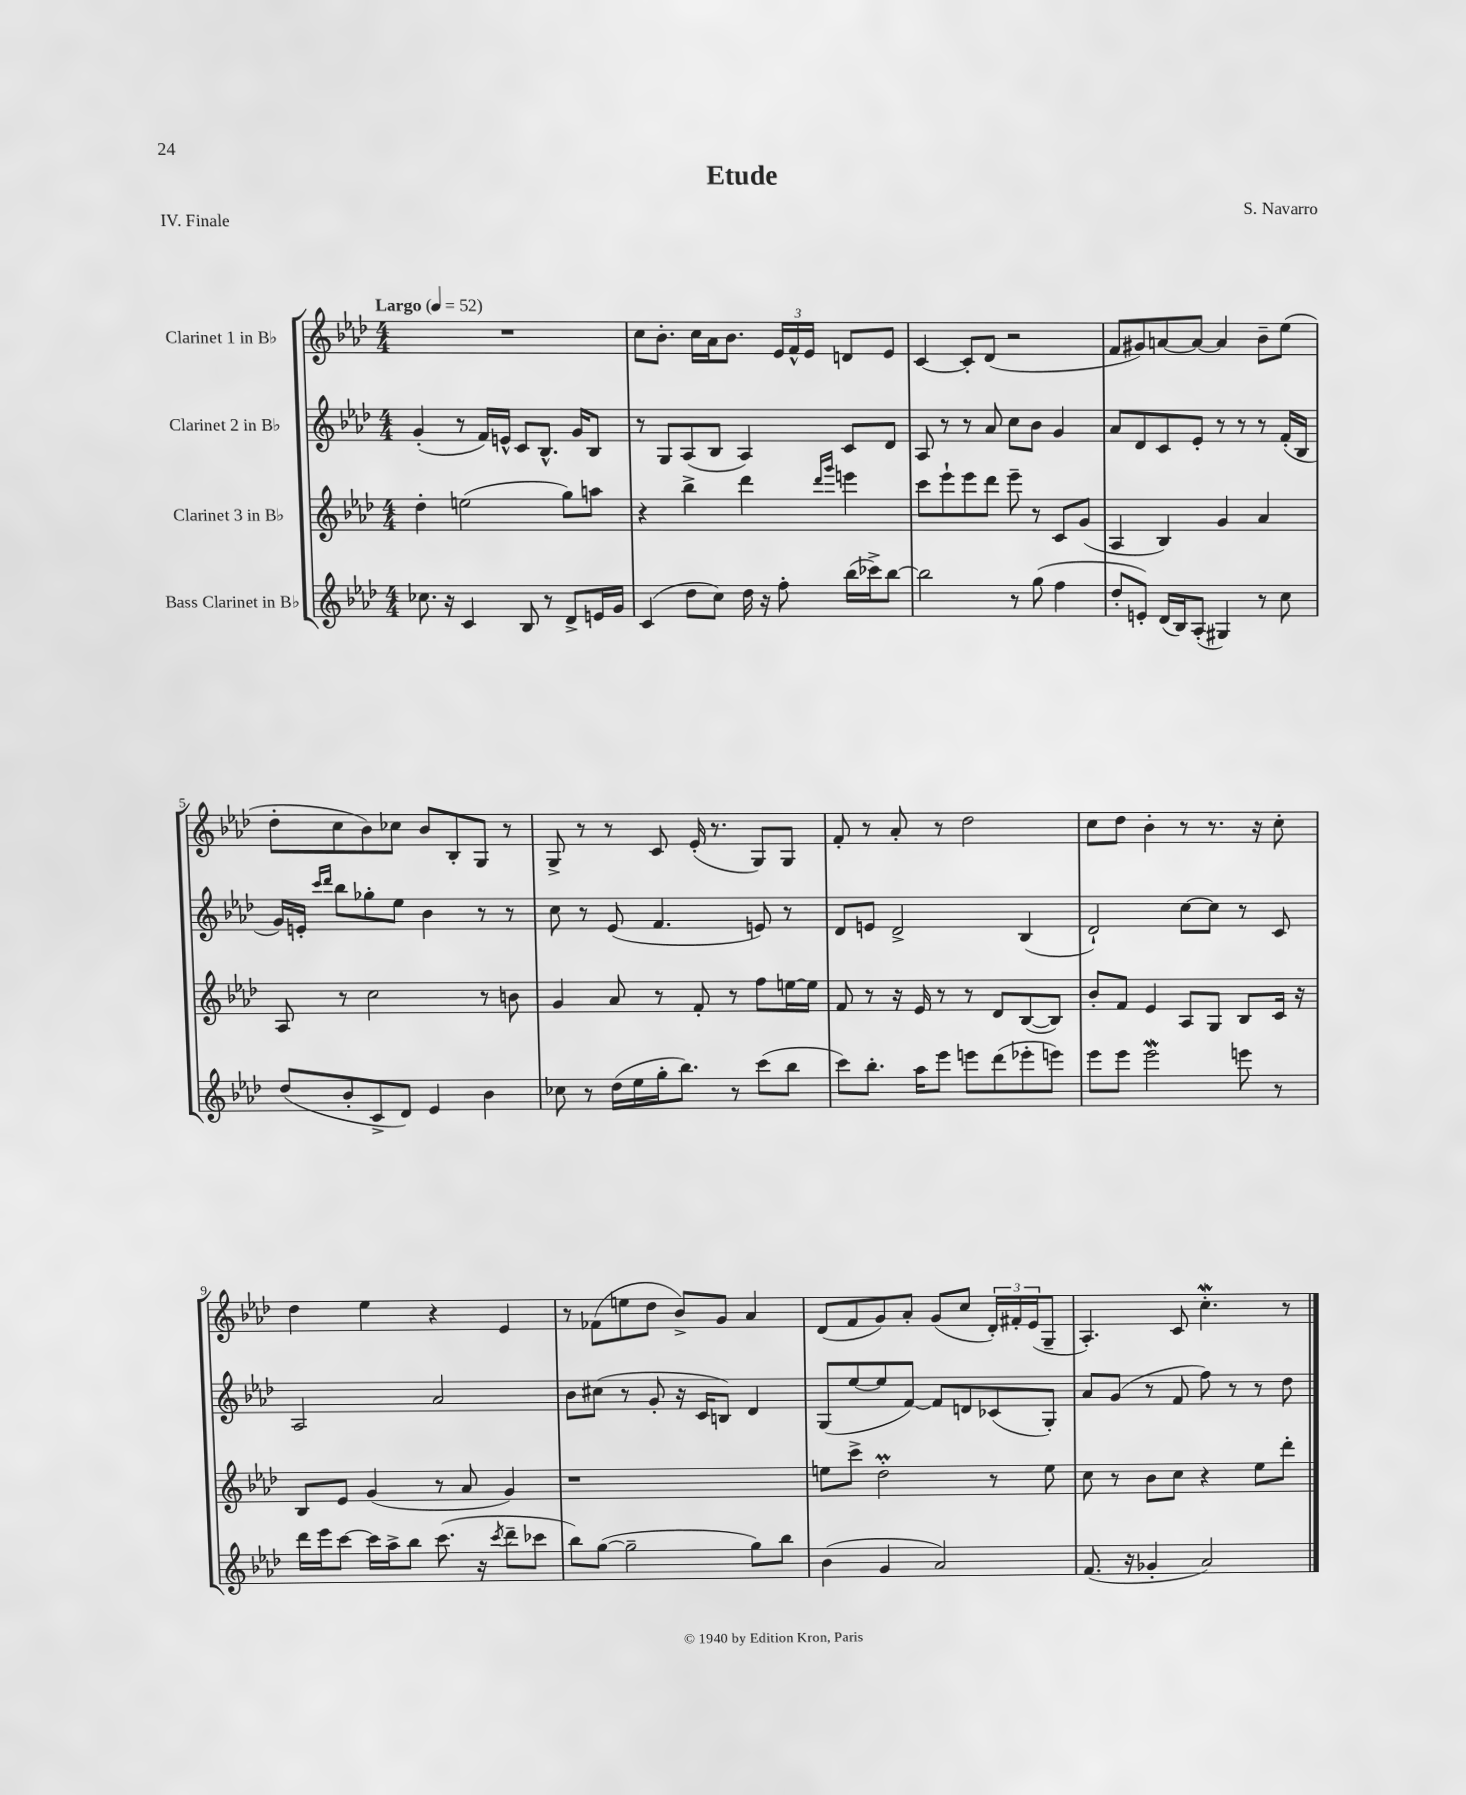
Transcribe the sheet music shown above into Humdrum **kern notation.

**kern	**kern	**kern	**kern
*part4	*part3	*part2	*part1
*staff4	*staff3	*staff2	*staff1
*I"Bass Clarinet in B♭	*I"Clarinet 3 in B♭	*I"Clarinet 2 in B♭	*I"Clarinet 1 in B♭
*clefG2	*clefG2	*clefG2	*clefG2
*k[b-e-a-d-]	*k[b-e-a-d-]	*k[b-e-a-d-]	*k[b-e-a-d-]
*M4/4	*M4/4	*M4/4	*M4/4
*MM52	*MM52	*MM52	*MM52
=1	=1	=1	=1
!	!	!	!LO:TX:a:B:t=Largo
8.cc-X\	4dd-'\	(4g'/	1r
16r	.	.	.
4c/	(2een\	8r	.
.	.	16f/LL)	.
.	.	16en^^/JJ	.
8B-/	.	8c/L	.
8r	.	8.B-^^/J	.
8d-^/L	8gg\L)	.	.
.	.	16g/KL	.
16en/L	8aan\J	8B-/J	.
16g/JJ	.	.	.
=2	=2	=2	=2
(4c/	4r	8r	8cc\L
.	.	8G/L	8.b-'\J
8dd-\L	4bb-^\	(8A-/	.
.	.	.	16cc\LL
8cc\J)	.	8B-/J	16a-\J
.	.	.	8.b-\J
16dd-\	4ddd-\	4A-/)	.
16r	.	.	.
8ff'\	.	.	24e-/LL
.	.	.	24f^^/
.	.	.	24e-/JJ
.	16qqddd-/LL	.	.
.	16qqggg/JJ	.	.
(16bb-\LL	4eeen\	8c/L	8dn/L
16ccc-X^\J)	.	.	.
[8bb-\J	.	8d-/J	8e-/J
=3	=3	=3	=3
2bb-\]	8ccc\L	8A-/	[4c/
.	8eee-`\	8r	.
.	8eee-\	8r	8c'/L]
.	8ddd-\J	8a-/	(8d-/J
8r	8eee-~\	8cc\L	2r
(8gg\	8r	8b-\J	.
4ff\	8c/L	4g/	.
.	(8g/J	.	.
=4	=4	=4	=4
8dd-'/L	4A-/	8a-/L	8f/L
8en'/J)	.	8d-/	8g#X/)
(16d-/LL	4B-/)	8c/	[8an/
16B-/J)	.	.	.
(8A-'/J	.	8e-'/J	8a/J_
4G#X/)	4g/	8r	4a/]
.	.	8r	.
8r	4a-/	8r	8b-~\L
8cc\	.	(16f'/LL	(8ee-\J
.	.	16B-/JJ	.
!!LO:LB:g=z
=5	=5	=5	=5
(8dd-/L	8A-/	16g/LL)	8dd-'\L
.	.	16en'/JJ	.
.	.	16qqccc/LL	.
.	.	16qqddd-/JJ	.
8b-'/	8r	8bb-\L	8cc\
8c^/	2cc\	8gg-X'\	8b-\)
8d-/J)	.	8ee-\J	8cc-X\J
4e-/	.	4b-\	8b-/L
.	.	.	8B-'/
4b-\	8r	8r	8G/J
.	8bn\	8r	8r
=6	=6	=6	=6
8cc-X\	4g/	8cc\	8G^/
8r	.	8r	8r
(16dd-\LL	8a-/	(8e-/	8r
16ee-\	.	.	.
16gg'\J	8r	4.f/	8c/
8.bb-\J)	.	.	.
.	8f'/	.	(16e-'/
.	.	.	8.r
8r	8r	.	.
(8ccc\L	8ff\L	8en/)	8G/L)
8bb-\J	[16een\L	8r	8G/J
.	16ee\JJ]	.	.
=7	=7	=7	=7
8ccc\L)	8f/	8d-/L	8f'/
8.bb-'\J	8r	8en/J	8r
.	16r	2d-^/	8a-'/
16aa-\KL	16e-/	.	.
8eee-\J	8r	.	8r
8eeen\L	8r	.	2dd-\
(8ddd-\	8d-/L	.	.
8eee-X'\	([8B-/	(4B-/	.
8eeen\J)	8B-/J])	.	.
=8	=8	=8	=8
8eee-\L	8b-'/L	2d-`/)	8cc\L
8eee-\J	8f/J	.	8dd-\J
2eee-W\	4e-/	.	4b-'\
.	8A-/L	[8cc\L	8r
.	8G/J	8cc\J]	8.r
8eeen\	8B-/L	8r	.
.	.	.	16r
8r	16c/Jk	8c/	8cc'\
.	16r	.	.
!!LO:LB:g=z
=9	=9	=9	=9
16ddd-\LL	8B-/L	2A-/	4dd-\
16eee-\J	.	.	.
[8ccc\J	8e-/J	.	.
16ccc\LL]	(4g/	.	4ee-\
16aa-^\J	.	.	.
8bb-\J	.	.	.
(8.ccc\	8r	2a-/	4r
.	8a-/	.	.
16r	.	.	.
8qccc/	.	.	.
8ddd-~\L	4g/)	.	4e-/
8ccc-X\J	.	.	.
=10	=10	=10	=10
8bb-\L)	1r	8b-\L	8r
([8gg\J	.	(8cc#X\J	(8f-X\L
2gg~\]	.	8r	8een\
.	.	8g'/	8dd-\J
.	.	16r	8b-^/L)
.	.	16c/KL	.
.	.	8Bn/J)	8g/J
8gg\L)	.	4d-/	4a-/
8bb-\J	.	.	.
=11	=11	=11	=11
(4b-\	8een\L	(8G/L	(8d-/L
.	8ccc^\J	[8ee-/	8f/
4g/	2dd-M'\	8ee-/]	8g/)
.	.	[8f/J)	8a-'/J
2a-/)	.	8f/L]	(8g/L
.	.	8dn/	8cc/J
.	8r	(8c-X/	24d-'/LL)
.	.	.	24f#X'/
.	.	.	(24e-/J
.	8ee\	8G'/J)	8G~/J
=12	=12	=12	=12
(8.f/	8cc\	8a-/L	4.A-'/)
.	8r	(8g/J	.
16r	.	.	.
4g-X'/	8b-\L	8r	.
.	8cc\J	8f/	8c/
2a-/)	4r	8ff\)	4.ccW'\
.	.	8r	.
.	8ee-\L	8r	.
.	8ddd-'\J	8dd-\	8r
==	==	==	==
*-	*-	*-	*-
